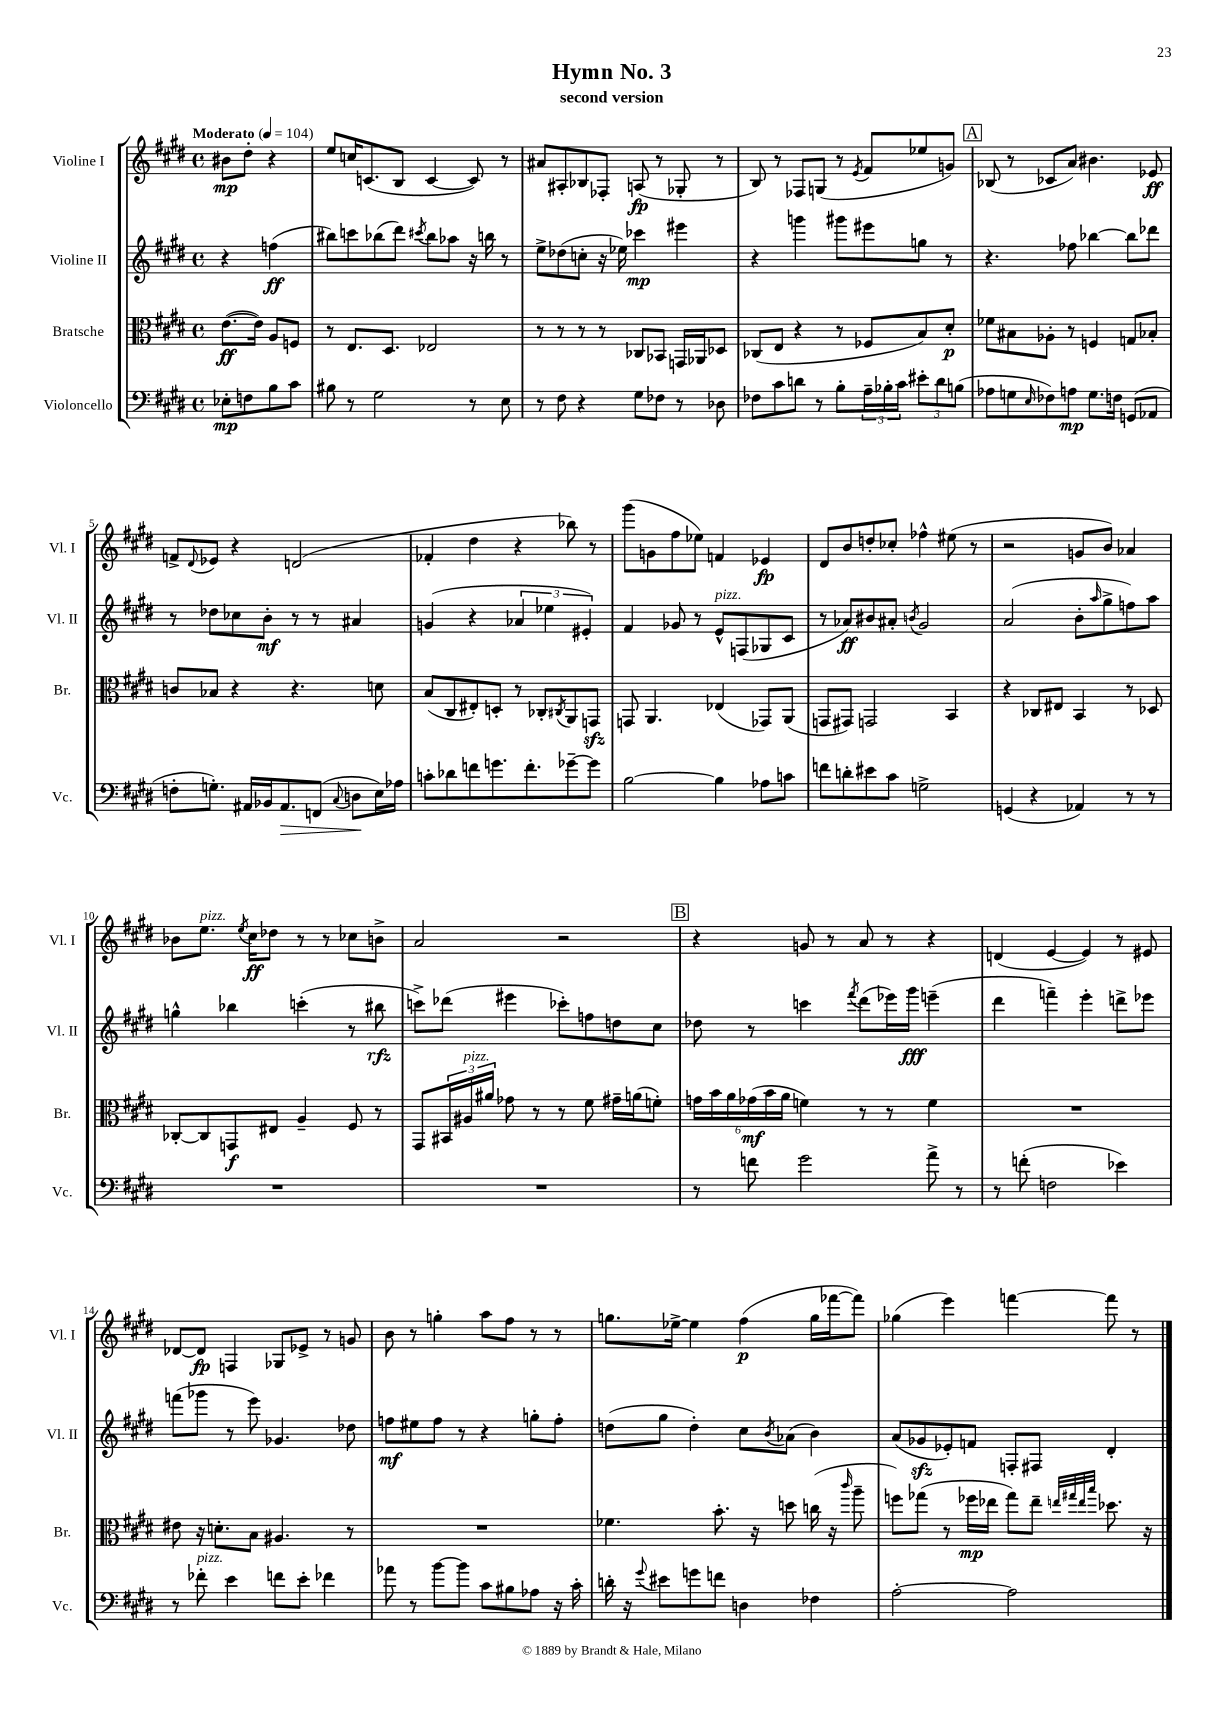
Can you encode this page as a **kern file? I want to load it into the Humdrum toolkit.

**kern	**kern	**kern	**kern
*staff4	*staff3	*staff2	*staff1
*clefF4	*clefC3	*clefG2	*clefG2
*k[f#c#g#d#]	*k[f#c#g#d#]	*k[f#c#g#d#]	*k[f#c#g#d#]
*M4/4	*M4/4	*M4/4	*M4/4
*met(c)	*met(c)	*met(c)	*met(c)
*MM104	*MM104	*MM104	*MM104
8E-'	([8.e	4r	8b#
8F	.	.	8dd#'
.	16e])	.	.
8B	8A	(4ff	4r
8c#	8F	.	.
=	=	=	=
8B#	8r	8bb#)	8ee
8r	8.E	8ccc	16cc
.	.	.	(8.c
2G#	.	(8bb-	.
.	8.D#	.	.
.	.	8ddd#)	8B
.	.	8qccc#	.
.	2E-	8bb-	[4c
.	.	8aa-	.
8r	.	16r	8c])
.	.	16bb	.
8E	.	8r	8r
=	=	=	=
8r	8r	8ee^	8a#
8F#	8r	(8dd-	8A#'
4r	8r	8cc'	8B-
.	8r	16r	8F-'
.	.	16ee-)	.
8G#	8C-	4ccc-	(8A
8F-	8BB-	.	8r
8r	16GG	4eee#	8G-'
.	16AA-	.	.
8D-	8D-	.	8r
=	=	=	=
8F-	(8C-	4r	8B)
8c#	8E	.	8r
8d	4r	4ggg	8F-
8r	.	.	(8G
8B'	8r	8ggg#	8r
.	.	.	8qe
24A~	8F-	8eee#	8f#
24B-'	.	.	.
24c#	.	.	.
12e#'	8B)	8gg	8ee-
12d	.	.	.
.	8d#'	8r	8g)
(12B	.	.	.
=	=	=	=
8A-	8f-	4.r	(8B-
8G	8B#	.	8r
16qqE	.	.	.
8F-)	8A-'	.	8c-
8A	8r	8ff-	8a)
8.G	4F	[4bb-	4.b#
16F	.	.	.
(8GG	8G	8bb-]	.
8AA-	8B-'	8ddd-	8e-
=	=	=	=
8F'	8c	8r	8f^
.	.	.	8qqd#
8.G')	8B-	8dd-	8e-
.	4r	8cc-	4r
16AA#	.	.	.
16BB-	.	8b'	.
8.AA#	.	.	.
.	4.r	8r	(2d
(8FF	.	8r	.
8qqC#	.	.	.
8D	.	4a#	.
16E)	8d	.	.
16A-	.	.	.
=	=	=	=
8c'	(8B	(4g	4f-'
8d-	8C#	.	.
8f	8E#')	4r	4dd#
8.g	8D'	.	.
.	8r	6a-	4r
8.f'	.	.	.
.	8C-'	.	.
.	.	6ee-	.
.	8qC#	.	.
[8g-~	8AA	.	8bb-)
.	.	6e#')	.
8g-]	8GG	.	8r
=	=	=	=
[2B	8GG	4f#	(8ggg#
.	4.AA	.	8g
.	.	8g-	8ff#
.	.	8r	8ee-)
4B]	(4E-	8e^^	4f
.	.	(8F	.
8A-	8GG-)	8G-	4e-
8c	(8AA	8c#	.
=	=	=	=
8f	8GG	8r	8d#
8d'	8GG#)	8a-)	8b
8e#	2GG	8b#	8dd'
8c#	.	8a#'	8cc-'
.	.	8qb	.
2G^	.	2g#	4ff-^^
.	4BB	.	(8ee#
.	.	.	8r
=	=	=	=
(4GG	4r	(2a	2r
4r	8C-	.	.
.	8E#	.	.
4AA-)	4BB	8b'	8g
.	.	16qqaa	.
.	.	8gg#^	8b)
8r	8r	8ff)	4a-
8r	8D-	8aa	.
=	=	=	=
1r	[8C-'	4gg^^	8b-
.	8C-]	.	8.ee
.	8GG	4bb-	.
.	.	.	8qee
.	.	.	16cc#
.	8E#	.	8dd-
.	4A~	(4ccc'	8r
.	.	.	8r
.	8F#	8r	8cc-
.	8r	8bb#	8b^
=	=	=	=
1r	8GG#	8ccc^)	2a
.	24BB#	(8ddd-	.
.	24A#	.	.
.	24a#	.	.
.	8g-	4eee#	.
.	8r	.	.
.	8r	8ccc-')	2r
.	8f#	8ff	.
.	16g#~	8dd	.
.	(16a	.	.
.	8f')	8cc#	.
=	=	=	=
8r	24g	8dd-	4r
.	24b	.	.
.	24a	.	.
8f	(24g-	8r	.
.	24b	.	.
.	24a	.	.
2g#	4f)	4ccc	8g
.	.	.	8r
.	.	8qfff#	.
.	8r	(8ddd#	8a
.	8r	16eee-)	8r
.	.	16ggg#	.
8a^	4f	(4eee~	4r
8r	.	.	.
=	=	=	=
8r	1r	4ddd#	(4d
(8f'	.	.	.
2F	.	4fff~)	[4e
.	.	4eee'	4e])
4e-)	.	8ddd^	8r
.	.	8eee-	8e#
=	=	=	=
8r	8e#	(8fff	[8d-
8f-'	16r	8ggg-	8d-]
.	8.d'	.	.
4e	.	8r	4F
.	8B	8eee)	.
8f	4.A#	4.g-	8G-
8e'	.	.	8e-^
4f-	.	.	8r
.	8r	8dd-	8g
=	=	=	=
8a-	1r	8ff	8b
8r	.	8ee#	8r
[8b	.	8ff	4gg'
8b]	.	8r	.
8c#	.	4r	8aa
8B#	.	.	8ff#
8A-	.	8gg'	8r
16r	.	8ff'	8r
16c#'	.	.	.
=	=	=	=
16d'	4.f-	(8dd	8.gg
16r	.	.	.
8qqg#	.	.	.
8e#	.	8gg#	.
.	.	.	[16ee-^
8g	.	4dd')	4ee-]
8f	8.b'	.	.
4D	.	8cc#	(4ff#
.	16r	.	.
.	.	8qb	.
.	8dd	(8a-	.
4F-	(16cc	4b)	16gg
.	16r	.	[16fff-
.	16qqccc#	.	.
.	8aa~	.	8fff-])
=	=	=	=
[2A'	8ff)	(8a	(4gg-
.	(8gg-	8g-	.
.	8r	8e-')	4eee)
.	16ff-	8f	.
.	16ee-	.	.
2A]	8gg-)	8F'	[4fff
.	8ee-~	8F#	.
.	32qqee	.	.
.	32qqgg#	.	.
.	32qqee	.	.
.	32qqbb	.	.
.	8.dd-	4d#'	8fff]
.	.	.	8r
.	16r	.	.
==	==	==	==
*-	*-	*-	*-
